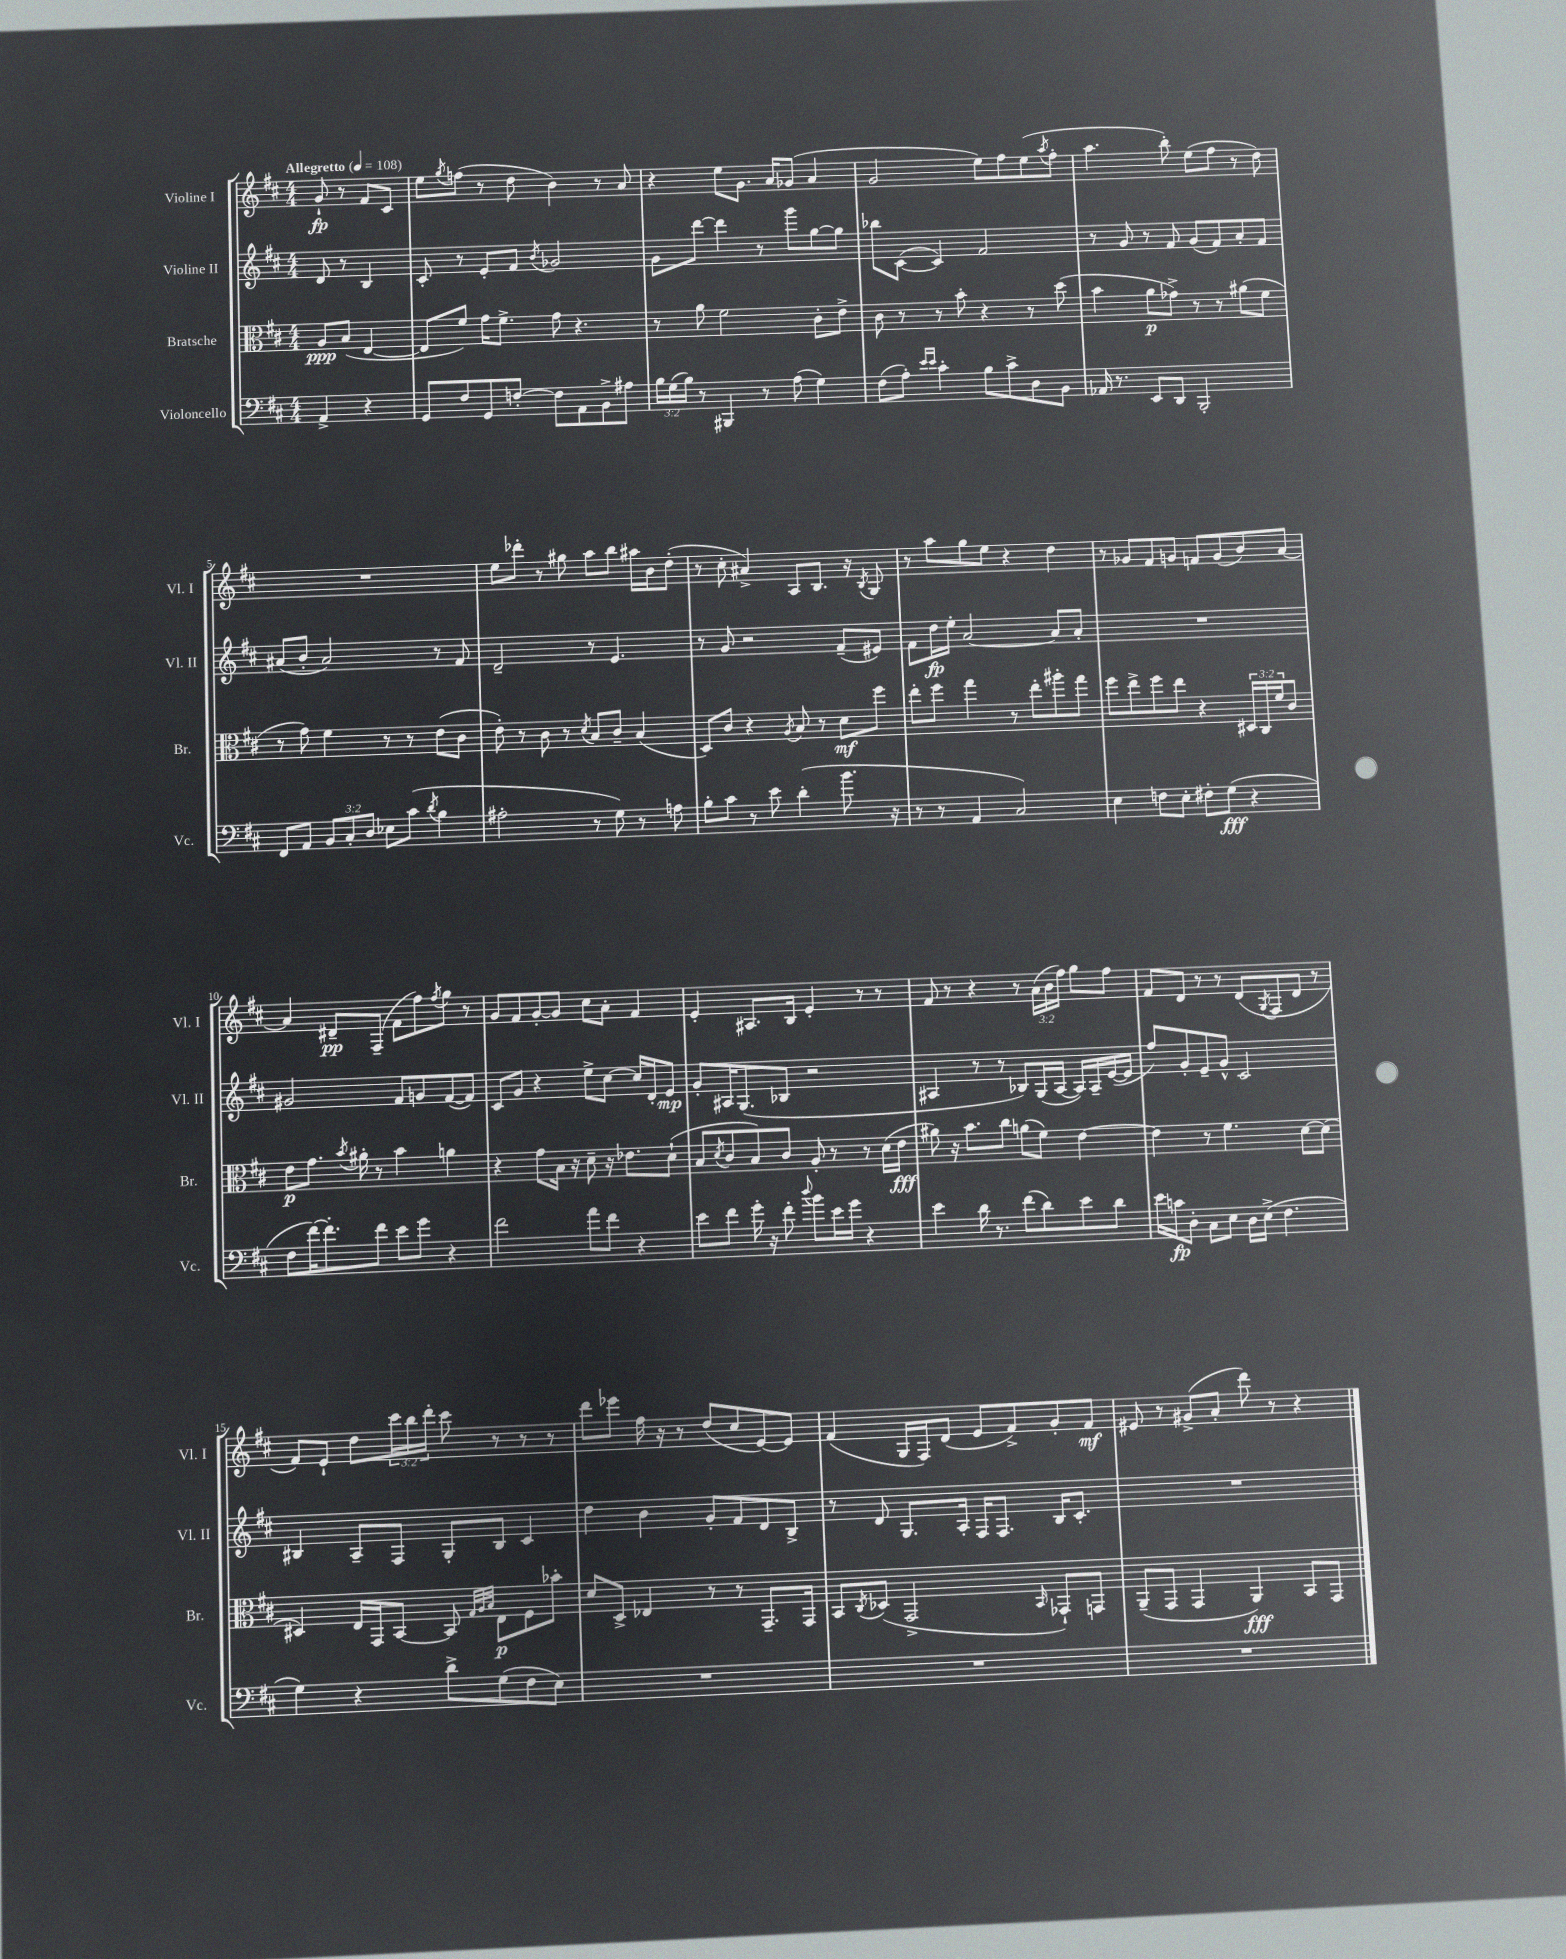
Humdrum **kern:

**kern	**kern	**kern	**kern
*staff4	*staff3	*staff2	*staff1
*clefF4	*clefC3	*clefG2	*clefG2
*k[f#c#]	*k[f#c#]	*k[f#c#]	*k[f#c#]
*M4/4	*M4/4	*M4/4	*M4/4
*MM108	*MM108	*MM108	*MM108
4AA^	8A	8d	8g`
.	(8B	8r	8r
4r	[4E	4B	8f#
.	.	.	8c#
=	=	=	=
8GG	8E]	8c#'	8ee
.	.	.	8qgg
8F#	8f#)	8r	(8ff
8GG	16g	8e'	8r
.	8.f#^	.	.
[8F'	.	8f#	8dd
.	.	8qb	.
8F]	8g	2g-	4b)
8AA	4.r	.	.
8BB^	.	.	8r
8A#	.	.	8a
=	=	=	=
24B	8r	8g	4r
(24G	.	.	.
24B)	.	.	.
8r	8a	[8ddd	.
4BBB#	2f#	4ddd]	8ee
.	.	.	8.g
8r	.	8r	.
.	.	.	16a
(8A	.	8ggg	(8g-
4G)	8c#'	[8gg	4a
.	8e^	8gg]	.
=	=	=	=
(8F#	8c#	8bb-	2g
8A')	8r	([8c#	.
16qqe	.	.	.
16qqe	.	.	.
4c#'	8r	4c#])	.
.	8b'	.	.
8B	4r	2f#	8ee)
8c#^	.	.	8ff#
8D	8r	.	(8ee
.	.	.	8qaa
8BB	(8dd	.	8ff#'
=	=	=	=
16AA-	4b	8r	4.aa
8.r	.	.	.
.	.	8g	.
8EE	8a	8r	.
8DD	8g-^)	8f#	8bb')
2BBB'	8r	(8g	(8ee
.	8r	8f#)	8ff#
.	(8a#	8a'	8r
.	8f#	8f#	8dd)
=	=	=	=
8FF#	8r	(8a#	1r
8AA	8g)	8b'	.
12BB	4f#	2a#)	.
12C#'	.	.	.
12D	.	.	.
8E-	8r	.	.
(8c#	8r	.	.
8qd	.	.	.
4B	(8e	8r	.
.	8c#	8f#	.
=	=	=	=
2A#'	8e')	2d~	8ee
.	8r	.	8ddd-'
.	8c#	.	8r
.	8r	.	8gg#
.	8qd	.	.
8r	8B	8r	8aa
8G)	8c#~	4.e	8bb
8r	(4B	.	16aa#
.	.	.	16b
8A	.	.	(8dd'
=	=	=	=
8B'	8D)	8r	8r
8c#	8c#	8g	8cc#'
8r	4r	2r	4a#^)
8e	.	.	.
.	8qA	.	.
(4d'	8B	.	8A
.	8r	.	8.B
8.b	8d	(8f#~	.
.	.	.	16r
.	.	.	8qB
.	8ff#	8e#)	8G
16r	.	.	.
=	=	=	=
8r	8ee'	8f#	8r
8r	8ff#	16dd	8aa
.	.	16ee'	.
4AA	4gg	[2a	8gg
.	.	.	8ee
2C#)	8r	.	4r
.	8ee'	.	.
.	8aa#'	8a]	4dd
.	8gg	8a'	.
=	=	=	=
4E	8ff#	1r	8r
.	8ee^	.	8g-
8F	8ff#	.	8f#
8E'	8ee	.	8g
8F#'	4r	.	8f
(8G	.	.	(8g
4r	24D#	.	8b)
.	24C#	.	.
.	24f#	.	.
.	8c#	.	[8a
=	=	=	=
8F#	8e	2g#	4a]
[16f#)	8.g	.	.
8.f#']	.	.	.
.	.	.	8d#~
.	8qb	.	.
.	16a#'	.	.
8f#	8r	.	(8F#~
8e	4b	8f#	8f#
8g	.	8g	8ff#)
.	.	.	8qff#
4r	4a	([8f#	8gg
.	.	8f#])	8r
=	=	=	=
2f#	4r	8c#	8g
.	.	8g	8f#
.	8g	4r	[8g'
.	16B	.	8g]
.	16r	.	.
8a	8d~	8ee^	8cc#
8f#	16r	[8cc#	8a'
.	8.e-	.	.
4r	.	16cc#]	4f#
.	.	16d'	.
.	(8d`	8e	.
=	=	=	=
8e	8B	8g'	4e'
.	8qd	.	.
8f#	8c#	16A#	.
.	.	(8.G	.
16g'	8B)	.	8.A#
16r	.	.	.
8f#'	8c#	8B-	.
.	.	.	16B
8qqdd	.	.	.
8b	8A'	2r	4e'
16e	8r	.	.
16g	.	.	.
4r	8r	.	8r
.	(16d	.	8r
.	16e	.	.
=	=	=	=
4e	8a#)	4A#	8f#
.	16r	.	8r
.	8.b	.	.
16d	.	8r	4r
8.r	.	.	.
.	8cc#	8r	.
(8f#	(8a	8B-)	8r
8d)	8f#)	(16G	(24a
.	.	.	24b
.	.	[16A#	.
.	.	.	24ff#)
8e	[4e	16A#])	8gg
.	.	16A#~	.
8d	.	([16e	8ff#
.	.	16e]	.
=	=	=	=
16e	4e]	8ff#)	8f#
16c	.	.	.
8D'	.	8g'	8d
8C#	8r	8e~	8r
8E	4.f#	8g^^	8r
16D	.	2c#	(8d
(16E^	.	.	.
.	.	.	8qG
4.F#	.	.	8F#
.	[8d	.	8d
.	(8d]	.	8r
=	=	=	=
4G)	4D#)	4B#	8f#)
.	.	.	8e`
4r	16E	8A~	8dd
.	16GG	.	.
.	[8BB	8F#	24ccc#
.	.	.	24bb
.	.	.	24ddd'
8d^	8BB]	8G'	8ccc#
.	32qqG	.	.
.	32qqA	.	.
.	32qqB	.	.
(8G	8E	8B#	8r
8F#	8F#	4c#	8r
8E)	8b-'	.	8r
=	=	=	=
1r	8d	4dd	8ddd
.	8D^	.	8eee-
.	4E-	4b	16ff#
.	.	.	16r
.	.	.	8r
.	8r	8g'	(8dd
.	8r	8f#	8cc#
.	8.GG~	8d	[8e)
.	.	8B^	8e]
.	16GG	.	.
=	=	=	=
1r	8BB	8r	(4f#
.	8qC#	.	.
.	(8D-	8d	.
.	2GG^	8.G	16G
.	.	.	16F#)
.	.	.	(8d
.	.	16A'	.
.	.	16F#	8e
.	.	8.F#	.
.	.	.	8f#^)
.	16qqBB	.	.
.	8GG-`)	16B	8g'
.	.	8.c#'	.
.	8GG	.	8f#
=	=	=	=
1r	(8AA~	1r	8e#
.	8GG	.	8r
.	4GG	.	(8g#^
.	.	.	8a'
.	4AA)	.	8ddd)
.	.	.	8r
.	8BB	.	4r
.	8GG	.	.
==	==	==	==
*-	*-	*-	*-
